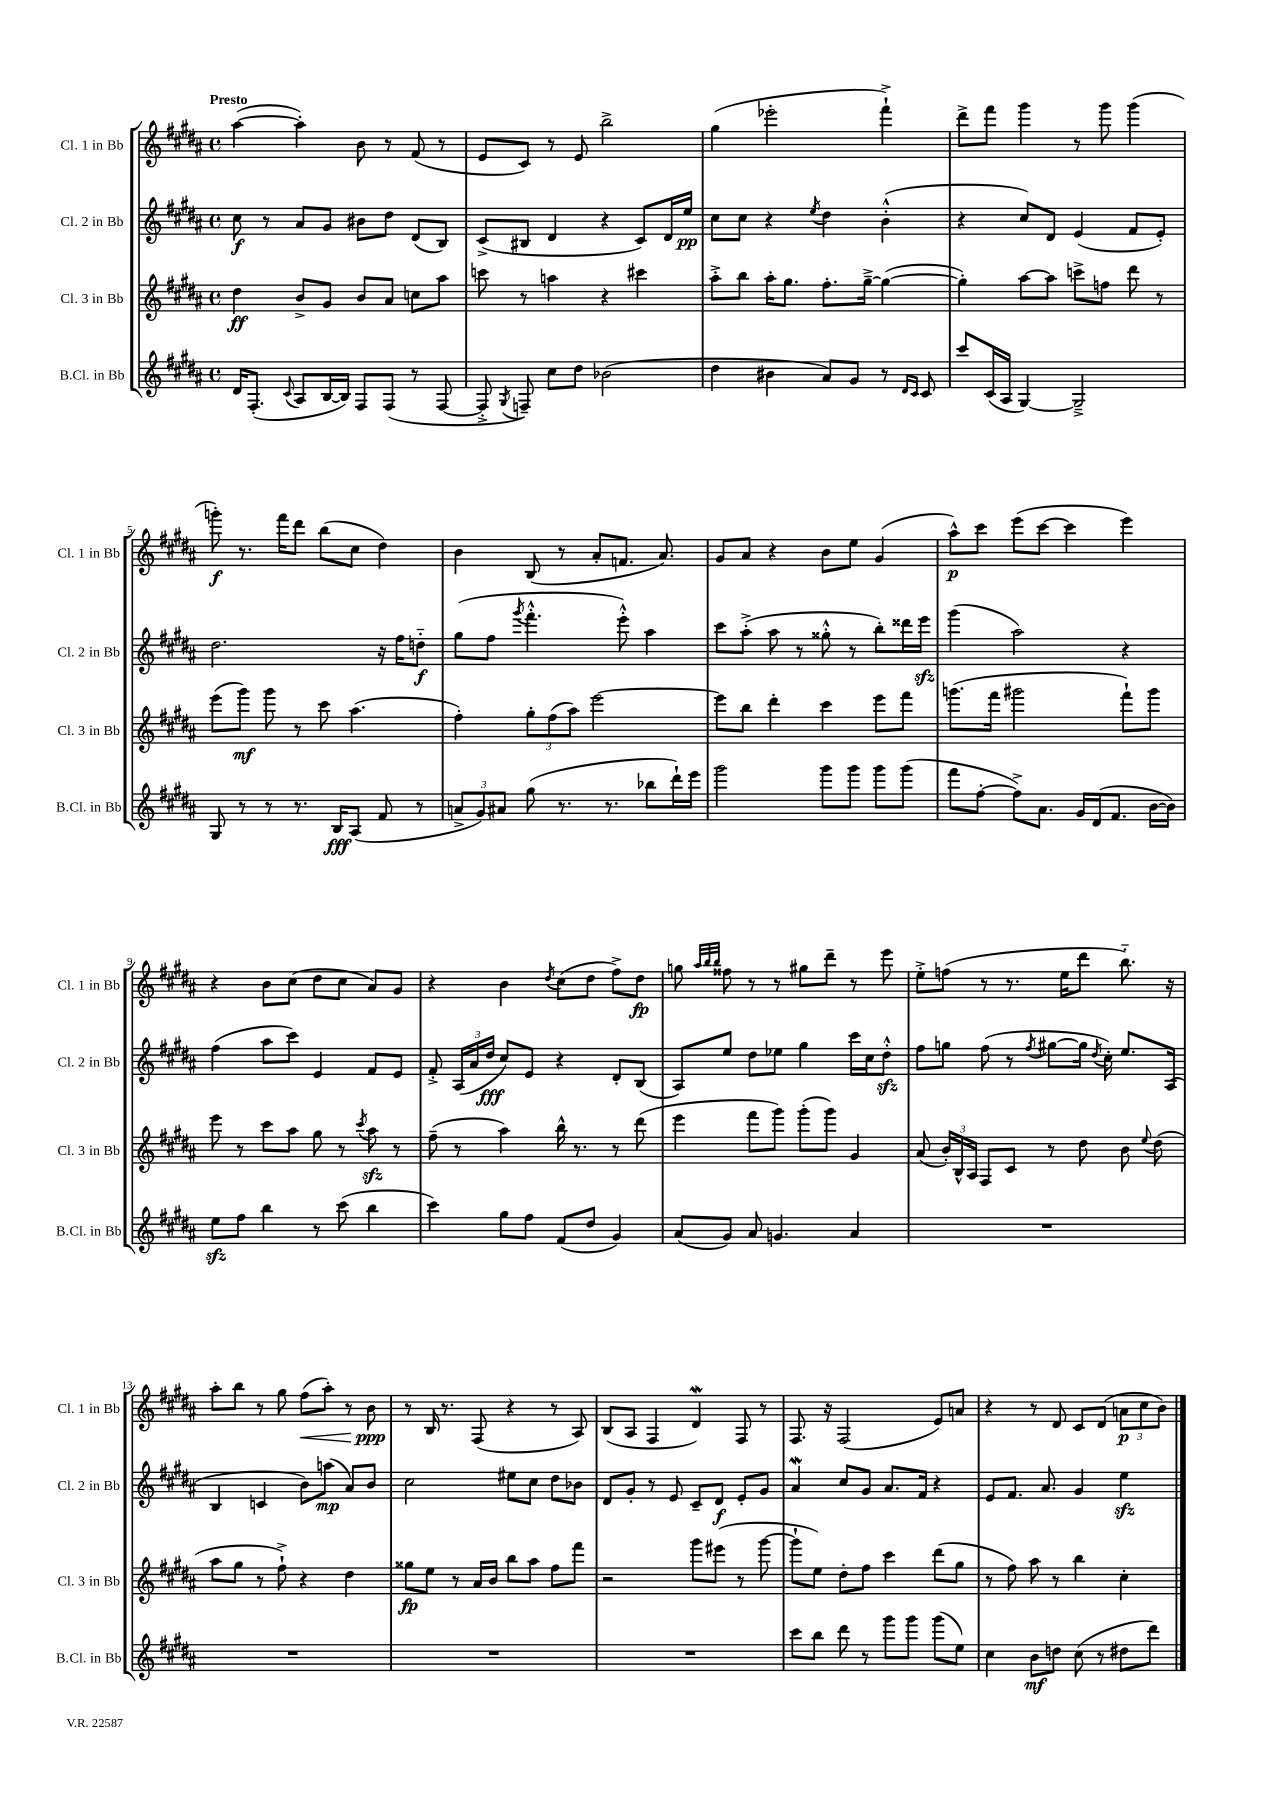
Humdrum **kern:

**kern	**dynam	**kern	**dynam	**kern	**dynam	**kern	**dynam
*part4	*part4	*part3	*part3	*part2	*part2	*part1	*part1
*staff4	*staff4	*staff3	*staff3	*staff2	*staff2	*staff1	*staff1
*I"B.Cl. in Bb	*	*I"Cl. 3 in Bb	*	*I"Cl. 2 in Bb	*	*I"Cl. 1 in Bb	*
*I'B.Cl. in Bb	*	*I'Cl. 3 in Bb	*	*I'Cl. 2 in Bb	*	*I'Cl. 1 in Bb	*
*clefG2	*	*clefG2	*	*clefG2	*	*clefG2	*
*k[f#c#g#d#a#]	*	*k[f#c#g#d#a#]	*	*k[f#c#g#d#a#]	*	*k[f#c#g#d#a#]	*
*M4/4	*	*M4/4	*	*M4/4	*	*M4/4	*
*met(c)	*	*met(c)	*	*met(c)	*	*met(c)	*
=1	=1	=1	=1	=1	=1	=1	=1
!	!	!	!	!	!	!LO:TX:a:B:t=Presto	!
16d#/KL	.	4dd#\	ff	8cc#\	f	([4aa#\	.
(8.F#'/J	.	.	.	.	.	.	.
.	.	.	.	8r	.	.	.
8qqc#/	.	.	.	.	.	.	.
8A#/L	.	8b^/L	.	8a#/L	.	4aa#'\])	.
[16B/L	.	8g#/J	.	8g#/J	.	.	.
16B/JJ])	.	.	.	.	.	.	.
8F#/L	.	8b/L	.	8b#X\L	.	8b\	.
(8F#/J	.	8a#/J	.	8dd#\J	.	8r	.
8r	.	8ccn\L	.	(8d#/L	.	(8f#/	.
[8F#/	.	8aa#\J	.	8B/J)	.	8r	.
=2	=2	=2	=2	=2	=2	=2	=2
8F#'^/]	.	8cccn\	.	(8c#^/L	.	8e/L	.
8qG#/	.	.	.	.	.	.	.
8Fn~/)	.	8r	.	8B#X/J	.	8c#/J)	.
8cc#\L	.	4aan\	.	4d#/	.	8r	.
8dd#\J	.	.	.	.	.	8e/	.
(2b-X\	.	4r	.	4r	.	2bb^\	.
.	.	4ccc#X\	.	8c#/L)	.	.	.
.	.	.	.	16d#/L	.	.	.
.	.	.	.	16ee/JJ	pp	.	.
=3	=3	=3	=3	=3	=3	=3	=3
4dd#\	.	8aa#'^\L	.	8cc#\L	.	(4gg#\	.
.	.	8bb\J	.	8cc#\J	.	.	.
4b#X\	.	16aa#'\KL	.	4r	.	2eee-X'\	.
.	.	8.gg#\J	.	.	.	.	.
.	.	.	.	8qee/	.	.	.
8a#/L)	.	8.ff#'\L	.	4dd#\	.	.	.
8g#/J	.	.	.	.	.	.	.
.	.	[16gg#~^\Jk	.	.	.	.	.
8r	.	(4gg#\_	.	(4b'^^\	.	4fff#`^\)	.
16qqd#/LL	.	.	.	.	.	.	.
16qqc#/JJ	.	.	.	.	.	.	.
8c#/	.	.	.	.	.	.	.
=4	=4	=4	=4	=4	=4	=4	=4
8ccc#/L	.	4gg#'\])	.	4r	.	8ddd#^\L	.
(16c#/L	.	.	.	.	.	8fff#\J	.
16A#/JJ	.	.	.	.	.	.	.
[4G#/)	.	[8aa#\L	.	8cc#/L)	.	4ggg#\	.
.	.	8aa#\J]	.	8d#/J	.	.	.
2G#~^/]	.	8cccn^\L	.	(4e/	.	8r	.
.	.	8ffn\J	.	.	.	8ggg#\	.
.	.	8ddd#\	.	8f#/L	.	(4ggg#\	.
.	.	8r	.	8e'/J)	.	.	.
!!LO:LB:g=z
=5	=5	=5	=5	=5	=5	=5	=5
8G#/	.	(8eee\L	.	2.dd#\	.	8gggn'\)	f
8r	.	8ggg#\J)	mf	.	.	8.r	.
8r	.	8ggg#\	.	.	.	.	.
.	.	.	.	.	.	16fff#\KL	.
8.r	.	8r	.	.	.	8ddd#\J	.
.	.	8ccc#\	.	.	.	(8bb\L	.
16B/KL	fff	.	.	.	.	.	.
(8A#/J	.	(4.aa#\	.	.	.	8cc#\J	.
8f#/	.	.	.	16r	.	4dd#\)	.
.	.	.	.	16ff#\KL	.	.	.
8r	.	.	.	8ddn\J	f	.	.
=6	=6	=6	=6	=6	=6	=6	=6
12an^/L	.	4ff#'\)	.	(8gg#\L	.	4b\	.
12g#/)	.	.	.	.	.	.	.
.	.	.	.	8ff#\J	.	.	.
12a#X/J	.	.	.	.	.	.	.
.	.	.	.	8qggg#/	.	.	.
(8gg#\	.	12gg#'\L	.	4.fff#'^^\	.	(8B/	.
.	.	(12ff#\	.	.	.	.	.
8.r	.	.	.	.	.	8r	.
.	.	12aa#\J)	.	.	.	.	.
.	.	[2eee\	.	.	.	8a#'/L	.
8.r	.	.	.	.	.	.	.
.	.	.	.	8eee'^^\)	.	8.fn/J	.
8bb-X\L	.	.	.	4aa#\	.	.	.
.	.	.	.	.	.	8.a#/)	.
16ddd#`\L)	.	.	.	.	.	.	.
16eee\JJ	.	.	.	.	.	.	.
=7	=7	=7	=7	=7	=7	=7	=7
2ggg#\	.	8eee\L]	.	8ccc#\L	.	8g#/L	.
.	.	8bb\J	.	(8aa#'^\J	.	8a#/J	.
.	.	4ddd#'\	.	8aa#\	.	4r	.
.	.	.	.	8r	.	.	.
8ggg#\L	.	4ccc#\	.	8gg##X'^^\	.	8b\L	.
8ggg#\J	.	.	.	8r	.	8ee\J	.
8ggg#\L	.	8eee\L	.	8bb'\L)	.	(4g#/	.
(8ggg#\J	.	8fff#\J	.	16ddd##X\L	.	.	.
.	.	.	.	16eeezz\JJ	.	.	.
=8	=8	=8	=8	=8	=8	=8	=8
8fff#\L	.	(8.gggn\L	.	(4ggg#\	.	8aa#^^\L)	p
[8ff#'\J	.	.	.	.	.	8ccc#\J	.
.	.	16fff#\Jk	.	.	.	.	.
8ff#^\L])	.	2ggg#X\	.	2aa#\)	.	(8eee\L	.
8.a#\J	.	.	.	.	.	[8ccc#\J	.
.	.	.	.	.	.	4ccc#\]	.
16g#/LL	.	.	.	.	.	.	.
(16d#/J	.	.	.	.	.	.	.
8.f#/J	.	.	.	.	.	.	.
.	.	8fff#`\L)	.	4r	.	4eee\)	.
[16b\LL	.	8ggg#\J	.	.	.	.	.
16b\JJ])	.	.	.	.	.	.	.
!!LO:LB:g=z
=9	=9	=9	=9	=9	=9	=9	=9
8eezz\L	.	8eee\	.	(4ff#\	.	4r	.
8ff#\J	.	8r	.	.	.	.	.
4bb\	.	8ccc#\L	.	8aa#\L	.	8b\L	.
.	.	8aa#\J	.	8ccc#\J)	.	(8cc#\J	.
8r	.	8gg#\	.	4e/	.	8dd#\L	.
(8ccc#\	.	8r	.	.	.	8cc#\J	.
.	.	8qccc#/	.	.	.	.	.
4bb\	.	8aa#zz\	.	8f#/L	.	8a#/L)	.
.	.	8r	.	8e/J	.	8g#/J	.
=10	=10	=10	=10	=10	=10	=10	=10
4ccc#\)	.	(8ff#~\	.	8f#'^/	.	4r	.
.	.	8r	.	(24A#/LL	.	.	.
.	.	.	.	24a#/	.	.	.
.	.	.	.	24dd#/JJ	fff	.	.
8gg#\L	.	4aa#\)	.	8cc#/L)	.	4b\	.
8ff#\J	.	.	.	8e/J	.	.	.
.	.	.	.	.	.	8qdd#/	.
(8f#/L	.	16bb^^\	.	4r	.	(8cc#\L	.
.	.	8.r	.	.	.	.	.
8dd#/J	.	.	.	.	.	8dd#\J	.
4g#/)	.	8r	.	8d#'/L	.	8ff#^\L)	.
.	.	(8ddd#\	.	(8B/J	.	8dd#\J	fp
=11	=11	=11	=11	=11	=11	=11	=11
(8a#/L	.	4eee\	.	8A#/L)	.	8ggn\	.
.	.	.	.	.	.	32qqaa#/LLL	.
.	.	.	.	.	.	32qqbb/	.
.	.	.	.	.	.	32qqbb/JJJ	.
8g#/J)	.	.	.	8ee/J	.	8ff##X\	.
8a#/	.	8fff#\L	.	8dd#\L	.	8r	.
4.gn/	.	8ggg#\J)	.	8ee-X\J	.	8r	.
.	.	(8ggg#'\L	.	4gg#\	.	8gg#X\L	.
.	.	8ggg#\J)	.	.	.	8ddd#~\J	.
4a#/	.	4g#/	.	16ccc#\LL	.	8r	.
.	.	.	.	16cc#\J	.	.	.
.	.	.	.	8dd#zz'^^\J	.	8eee\	.
=12	=12	=12	=12	=12	=12	=12	=12
1r	.	(8a#/	.	8ff#\L	.	8ee'^\L	.
.	.	24b'/LL)	.	8ggn\J	.	(8ffn\J	.
.	.	24B^^/	.	.	.	.	.
.	.	24A#/JJ	.	.	.	.	.
.	.	8F#/L	.	(8ff#\	.	8r	.
.	.	8c#/J	.	8r	.	8.r	.
.	.	.	.	8qff#/	.	.	.
.	.	8r	.	[8gg#X\L	.	.	.
.	.	.	.	.	.	16ee\KL	.
.	.	8dd#\	.	16gg#\Jk]	.	8ddd#\J	.
.	.	.	.	8qdd#/	.	.	.
.	.	.	.	16cc#'\)	.	.	.
.	.	8b\	.	8.ee/L	.	8.bb\)	.
.	.	8qqee/	.	.	.	.	.
.	.	(8dd#\	.	.	.	.	.
.	.	.	.	(16A#/Jk	.	16r	.
!!LO:LB:g=z
=13	=13	=13	=13	=13	=13	=13	=13
1r	.	8aa#\L	.	4B/	.	8aa#'\L	.
.	.	8gg#\J	.	.	.	8bb\J	.
.	.	8r	.	4cn/	.	8r	.
.	.	8ff#`^\)	.	.	.	8gg#\	.
!	!	!	!	!	!	!	!LO:HP:b
.	.	4r	.	8b\L)	.	(8ff#\L	<
.	.	.	.	(8aan\J	mp	8aa#'\J)	.
.	.	4dd#\	.	8a#/L)	.	8r	.
.	.	.	.	8b/J	.	8b\	ppp
.	.	.	.	.	.	.	[
=14	=14	=14	=14	=14	=14	=14	=14
1r	.	8gg##X\L	fp	2cc#\	.	8r	.
.	.	8ee\J	.	.	.	16B/	.
.	.	.	.	.	.	8.r	.
.	.	8r	.	.	.	.	.
.	.	16a#/LL	.	.	.	(8F#/	.
.	.	16b/JJ	.	.	.	.	.
.	.	8bb\L	.	8ee#X\L	.	4r	.
.	.	8aa#\J	.	8cc#\J	.	.	.
.	.	8ff#\L	.	8dd#\L	.	8r	.
.	.	8fff#\J	.	8b-X\J	.	8A#/)	.
=15	=15	=15	=15	=15	=15	=15	=15
1r	.	2r	.	8d#/L	.	(8B/L	.
.	.	.	.	8g#'/J	.	8A#/J	.
.	.	.	.	8r	.	4F#/	.
.	.	.	.	8e/	.	.	.
.	.	8ggg#\L	.	8c#~/L	.	4d#W/)	.
.	.	(8eee#X\J	.	8d#/J	f	.	.
.	.	8r	.	8e'/L	.	8F#/	.
.	.	[8ggg#\	.	8g#/J	.	8r	.
=16	=16	=16	=16	=16	=16	=16	=16
8ccc#\L	.	8ggg#`\L]	.	4a#W/	.	8.F#/	.
8bb\J	.	8ee\J)	.	.	.	.	.
.	.	.	.	.	.	16r	.
8ddd#\	.	8dd#'\L	.	8cc#/L	.	(2F#/	.
8r	.	8ff#\J	.	8g#/J	.	.	.
8ggg#\L	.	4ccc#\	.	8.a#/L	.	.	.
8ggg#\J	.	.	.	.	.	.	.
.	.	.	.	16f#/Jk	.	.	.
(8ggg#\L	.	(8ddd#\L	.	4r	.	8e/L)	.
8ee\J)	.	8gg#\J	.	.	.	8an/J	.
=17	=17	=17	=17	=17	=17	=17	=17
4cc#\	.	8r	.	8e/L	.	4r	.
.	.	8ff#\)	.	8.f#/J	.	.	.
8b\L	mf	8aa#\	.	.	.	8r	.
.	.	.	.	8.a#/	.	.	.
8ddn\J	.	8r	.	.	.	8d#/	.
(8cc#\	.	4bb\	.	4g#/	.	8c#/L	.
8r	.	.	.	.	.	(8d#/J	.
8dd#X\L	.	4cc#'\	.	4eezz\	.	12an\L	p
.	.	.	.	.	.	12cc#\	.
8ddd#\J)	.	.	.	.	.	.	.
.	.	.	.	.	.	12b\J)	.
==	==	==	==	==	==	==	==
*-	*-	*-	*-	*-	*-	*-	*-
